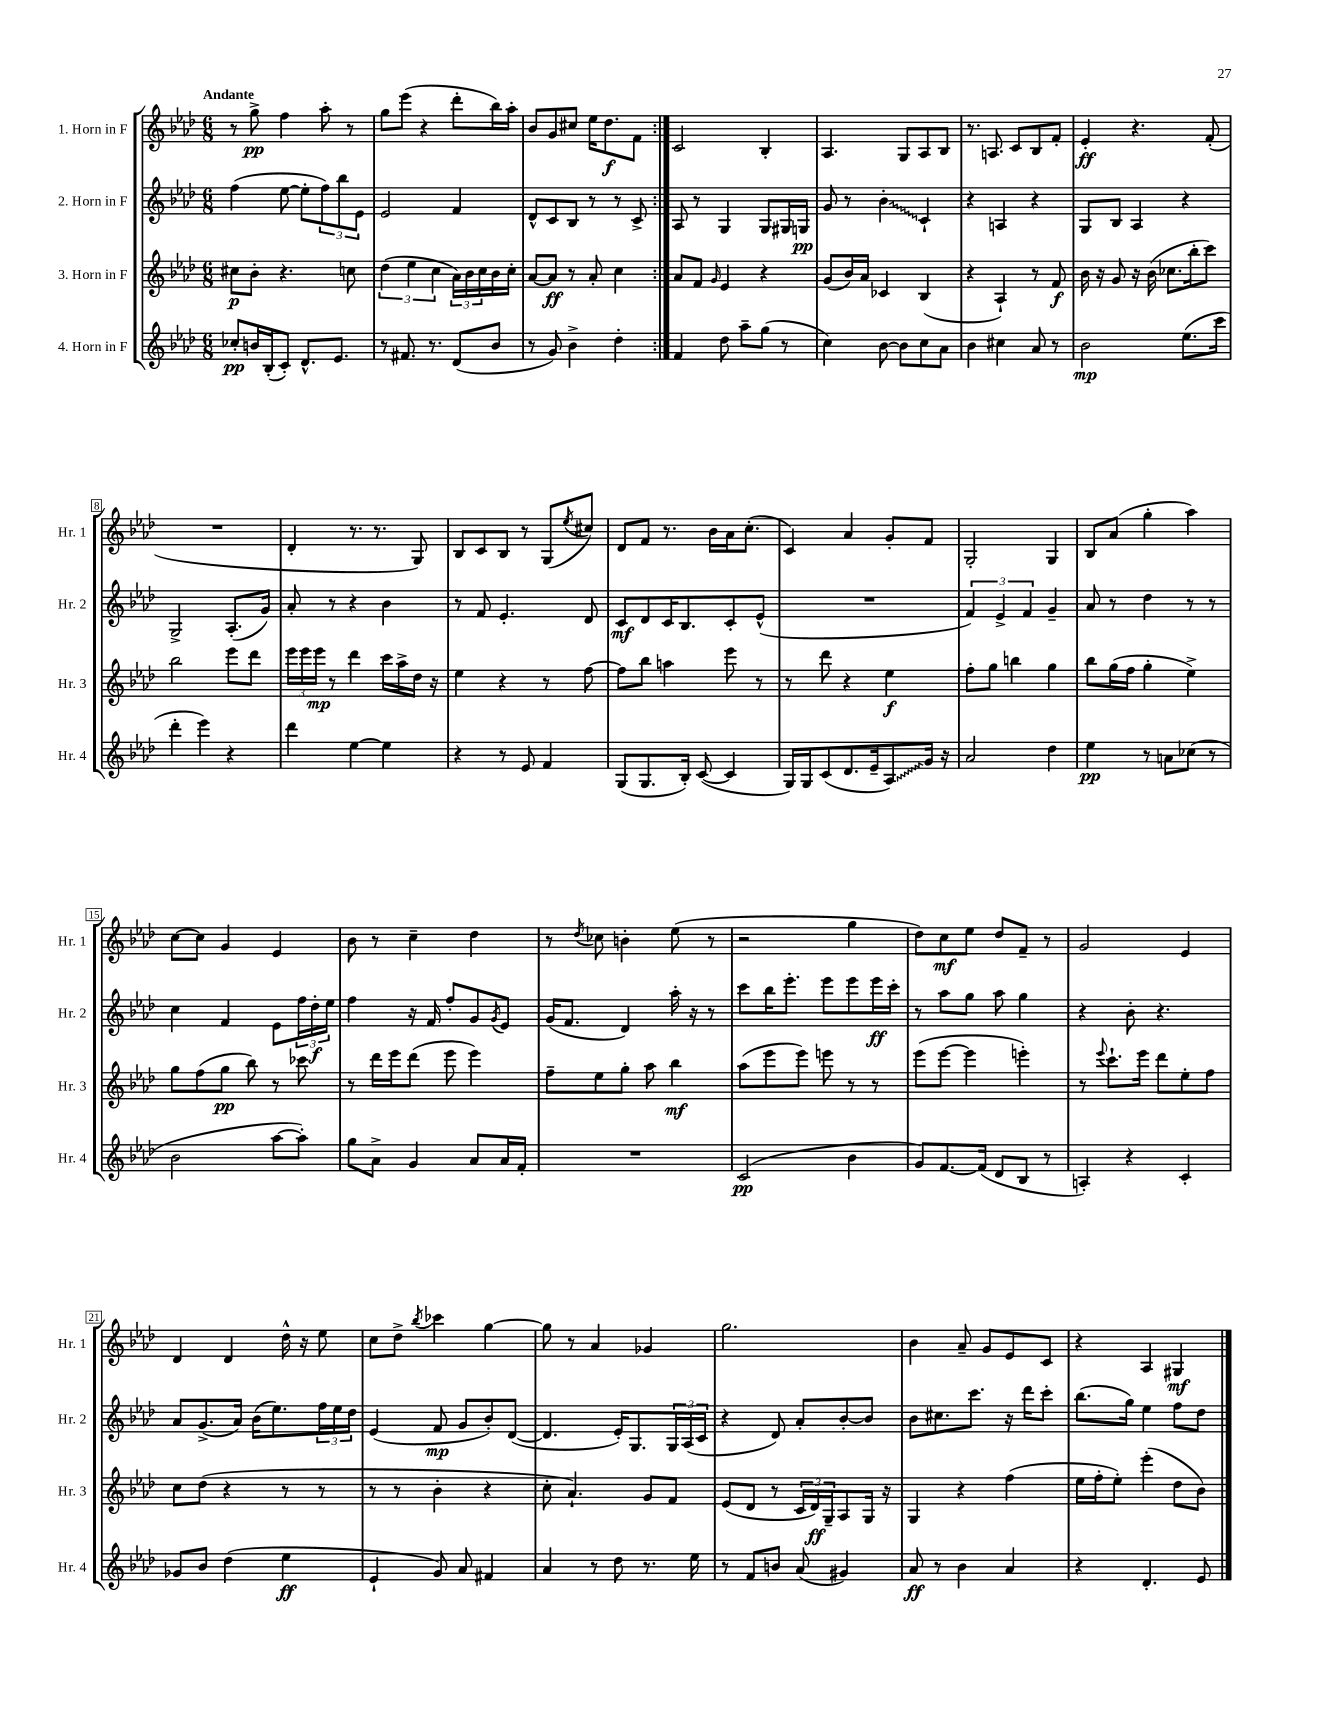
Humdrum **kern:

**kern	**kern	**kern	**kern
*staff4	*staff3	*staff2	*staff1
*clefG2	*clefG2	*clefG2	*clefG2
*k[b-e-a-d-]	*k[b-e-a-d-]	*k[b-e-a-d-]	*k[b-e-a-d-]
*M6/8	*M6/8	*M6/8	*M6/8
8cc-'/L	8cc#\L	(4ff\	8r
16b/L	8b-'\J	.	8gg^\
(16B-'/J	.	.	.
8c'/J)	4.r	[8ee-\	4ff\
8.d-^^/L	.	8ee-'\]L	.
.	.	12ff\)	8aa-'\
8.e-/J	.	.	.
.	.	12bb-\	.
.	8cc\	.	8r
.	.	12e-\J	.
=	=	=	=
8r	(6dd-\	2e-/	8gg\L
8.f#/	.	.	(8eee-\J
.	6ee-\	.	.
.	.	.	4r
8.r	.	.	.
.	6cc\	.	.
(8d-/L	24a-\LL)	4f/	8ddd-'\L
.	24b-\	.	.
.	24cc\	.	.
8b-/J	16b-\	.	16bb-\L)
.	16cc'\JJ	.	16aa-'\JJ
=	=	=	=
8r	[8a-/L	8d-^^/L	8b-/L
8g/)	8a-/]J	8c/	8g/
4b-^\	8r	8B-/J	8cc#/J
.	8a-'/	8r	16ee-\LK
.	.	.	8.dd-\
4dd-'\	4cc\	8r	.
.	.	8c^/	8f\J
=:|!	=:|!	=:|!	=:|!
4f/	8a-/L	8A-/	2c/
.	8f/J	8r	.
.	16qqg/	.	.
8dd-\	4e-/	4G/	.
8aa-~\L	.	.	.
(8gg\J	4r	8G/L	4B-'/
8r	.	16G#/L	.
.	.	16G/JJ	.
=	=	=	=
4cc\)	(8g/L	8g/	4.A-/
.	16b-/L)	8r	.
.	16a-/JJ	.	.
[8b-\	4c-/	4b-'\	.
8b-\]L	.	.	8G/L
8cc\	(4B-/	4c`/	8A-/
8a-\J	.	.	8B-/J
=	=	=	=
4b-\	4r	4r	8.r
.	.	.	8.A/
4cc#\	4A-`/)	4A/	.
.	.	.	8c/L
8a-/	8r	4r	8B-/
8r	8f/	.	8f'/J
=	=	=	=
2b-\	16b-\	8G/L	4e-'/
.	16r	.	.
.	8g/	8B-/J	.
.	16r	4A-/	4.r
.	(16b-\	.	.
.	8.cc-\L	.	.
(8.ee-\L	.	4r	.
.	16bb-'\k	.	.
.	8ccc\J)	.	(8f'/
16ccc\Jk	.	.	.
=	=	=	=
4ddd-'\	2bb-\	2G^/	2.r
4eee-\)	.	.	.
4r	8eee-\L	(8.A-'/L	.
.	8ddd-\J	.	.
.	.	16g/Jk)	.
=	=	=	=
4ddd-\	24eee-\LL	8a-'/	4d-'/
.	24eee-\	.	.
.	24eee-\JJ	.	.
.	8r	8r	.
[4ee-\	4ddd-\	4r	8.r
.	.	.	8.r
4ee-\]	16ccc\LL	4b-\	.
.	16aa-^\	.	.
.	16dd-\JJ	.	8G/)
.	16r	.	.
=	=	=	=
4r	4ee-\	8r	8B-/L
.	.	8f/	8c/
8r	4r	4.e-'/	8B-/J
8e-/	.	.	8r
4f/	8r	.	(8G/L
.	.	.	8qee-/
.	[8ff\	8d-/	8cc#/J)
=	=	=	=
(8G/L	8ff\]L	8c/L	8d-/L
8.G/	8bb-\J	8d-/	8f/J
.	4aa\	16c/K	8.r
16B-'/Jk)	.	8.B-/	.
([8c/	.	.	.
.	.	.	16b-\LL
4c/]	8eee-\	8c'/	16a-\J
.	.	.	(8.cc'\J
.	8r	(8e-^^/J	.
=	=	=	=
16G/LL)	8r	2.r	4c/)
16G/J	.	.	.
(8c/	8ddd-\	.	.
8.d-/	4r	.	4a-/
16e-~/k	.	.	.
8A-/)	4ee-\	.	8g'/L
16g/Jk	.	.	8f/J
16r	.	.	.
=	=	=	=
2a-/	8ff'\L	6f/)	2G'/
.	8gg\J	.	.
.	.	6e-^/	.
.	4bb\	.	.
.	.	6f/	.
4dd-\	4gg\	4g~/	4G/
=	=	=	=
4ee-\	8bb-\L	8a-/	8B-/L
.	(16gg\L	8r	(8a-/J
.	16ff\JJ	.	.
8r	4gg'\	4dd-\	4gg'\
8a\L	.	.	.
(8cc-\J	4ee-^\)	8r	4aa-\)
8r	.	8r	.
=	=	=	=
2b-\	8gg\L	4cc\	[8cc\L
.	(8ff\	.	8cc\]J
.	8gg\J	4f/	4g/
.	8bb-\)	.	.
[8aa-\L	8r	8e-\L	4e-/
8aa-'\]J)	8ccc-\	24ff\L	.
.	.	24dd-'\	.
.	.	24ee-\JJ	.
=	=	=	=
8gg\L	8r	4ff\	8b-\
8a-^\J	16ddd-\LL	.	8r
.	16eee-\J	.	.
4g/	(8ddd-\J	16r	4cc~\
.	.	16f/	.
.	8eee-\	8ff'/L	.
8a-/L	4eee-\)	8g/	4dd-\
.	.	8qg/	.
16a-/L	.	8e-/J	.
16f'/JJ	.	.	.
=	=	=	=
2.r	8ff~\L	(16g/LK	8r
.	.	8.f/J	.
.	.	.	8qdd-/
.	8ee-\	.	8cc-\
.	8gg'\J	4d-/)	4b'\
.	8aa-\	.	.
.	4bb-\	16aa-'\	(8ee-\
.	.	16r	.
.	.	8r	8r
=	=	=	=
(2c/	(8aa-\L	8ccc\L	2r
.	8eee-\	16bb-\K	.
.	.	8.eee-'\J	.
.	8eee-\J)	.	.
.	8eee\	8eee-\L	.
4b-\	8r	8eee-\	4gg\
.	8r	16eee-\L	.
.	.	16ccc'\JJ	.
=	=	=	=
8g/L)	(8eee-\L	8r	8dd-\L)
[8.f/	[8eee-\J	8aa-\L	8cc\
.	4eee-\]	8gg\J	8ee-\J
(16f/]Jk	.	.	.
8d-/L	.	8aa-\	8dd-/L
8B-/J	4eee'\)	4gg\	8f~/J
8r	.	.	8r
=	=	=	=
4A'/)	8r	4r	2g/
.	8qqeee-/	.	.
.	8.ccc`\L	.	.
4r	.	8b-'\	.
.	16eee-\Jk	.	.
.	8ddd-\L	4.r	.
4c'/	8ee-'\	.	4e-/
.	8ff\J	.	.
=	=	=	=
8g-/L	8cc\L	8a-/L	4d-/
8b-/J	(8dd-\J	(8.g^/	.
(4dd-\	4r	.	4d-/
.	.	16a-/Jk)	.
.	.	(16b-\LK	.
.	.	8.ee-\)	.
4ee-\	8r	.	16dd-^^\
.	.	.	16r
.	8r	24ff\L	8ee-\
.	.	24ee-\	.
.	.	24dd-\JJ	.
=	=	=	=
4e-`/	8r	(4e-/	8cc\L
.	8r	.	8dd-^\J
.	.	.	8qbb-/
8g/)	4b-'\	8f/	4ccc-\
8a-/	.	8g/L	.
4f#/	4r	8b-'/)	[4gg\
.	.	([8d-/J	.
=	=	=	=
4a-/	8cc'\	4.d-/]	8gg\]
.	4.a-`/)	.	8r
8r	.	.	4a-/
8dd-\	.	16e-'/LK)	.
.	.	8.G/	.
8.r	8g/L	.	4g-/
.	8f/J	24G/L	.
.	.	(24A-/	.
16ee-\	.	.	.
.	.	24c/JJ	.
=	=	=	=
8r	(8e-/L	4r	2.gg\
8f/L	8d-/J	.	.
8b/J	8r	8d-/)	.
(8a-/	24c/LL	8a-'/L	.
.	24d-/)	.	.
.	24G~/J	.	.
4g#/)	8A-/	[8b-'/	.
.	16G/Jk	8b-/]J	.
.	16r	.	.
=	=	=	=
8a-/	4G/	8b-\L	4b-\
8r	.	8.cc#\	.
4b-\	4r	.	8a-~/
.	.	8.ccc\J	.
.	.	.	8g/L
4a-/	(4ff\	16r	8e-/
.	.	16ddd-\LK	.
.	.	8ccc'\J	8c/J
=	=	=	=
4r	16ee-\LL	(8.bb-\L	4r
.	16ff'\J	.	.
.	8ee-'\J)	.	.
.	.	16gg\Jk)	.
4.d-'/	(4eee-'\	4ee-\	4A-/
.	8dd-\L	8ff\L	4G#/
8e-/	8b-\J)	8dd-\J	.
==	==	==	==
*-	*-	*-	*-
